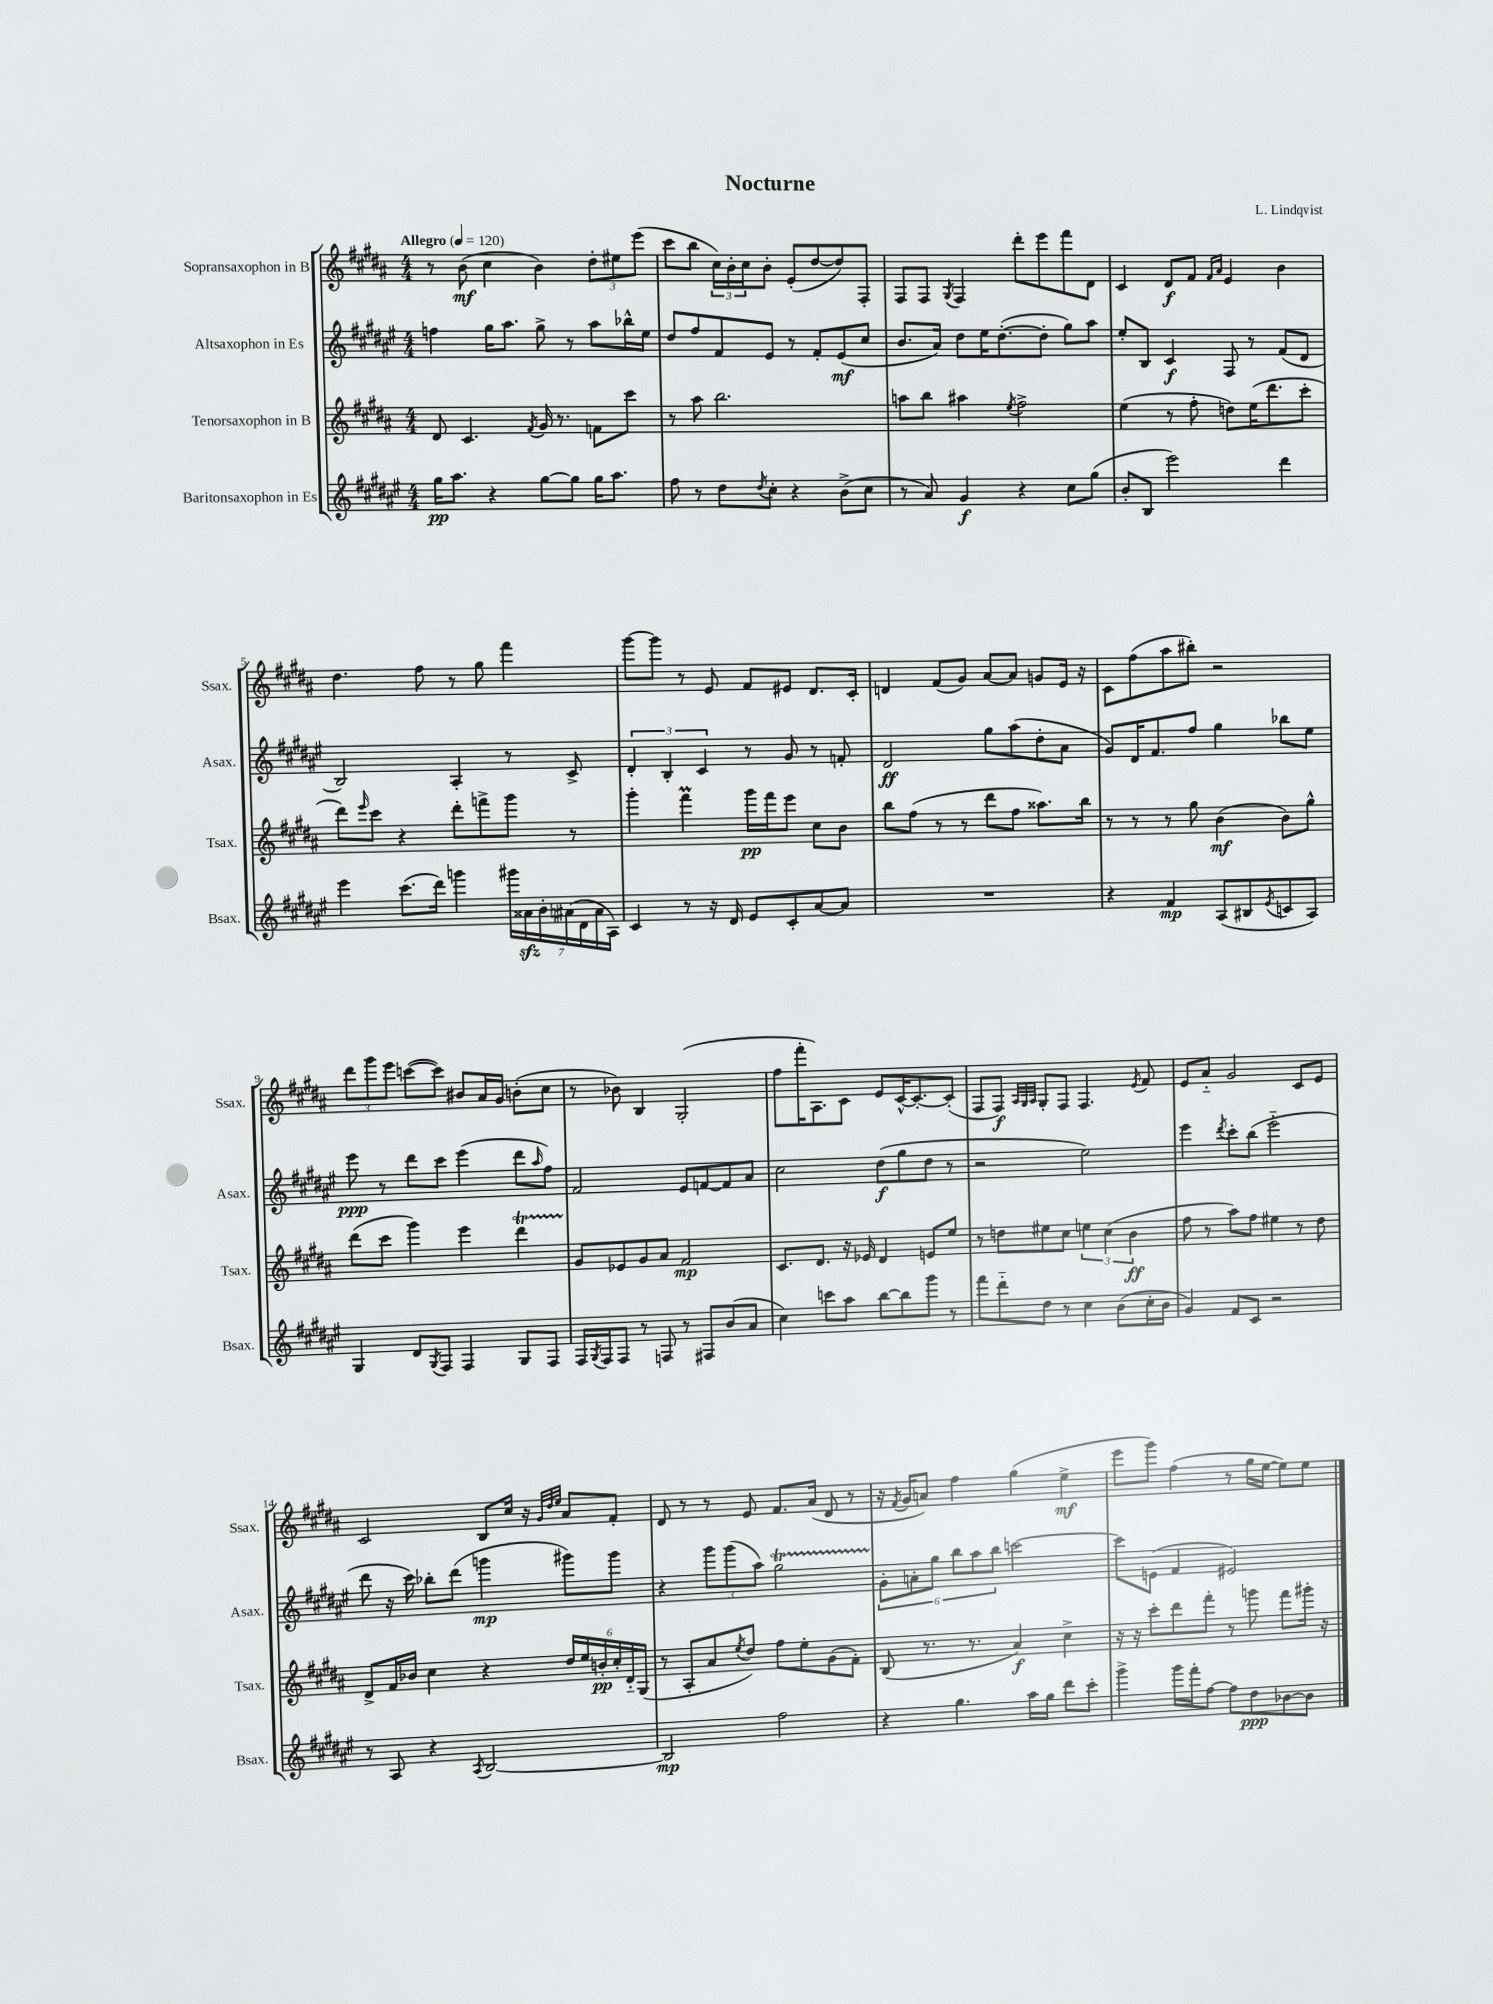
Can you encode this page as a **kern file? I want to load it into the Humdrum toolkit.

**kern	**dynam	**kern	**dynam	**kern	**dynam	**kern	**dynam
*part4	*part4	*part3	*part3	*part2	*part2	*part1	*part1
*staff4	*staff4	*staff3	*staff3	*staff2	*staff2	*staff1	*staff1
*I"Baritonsaxophon in Es	*	*I"Tenorsaxophon in B	*	*I"Altsaxophon in Es	*	*I"Sopransaxophon in B	*
*I'Bsax.	*	*I'Tsax.	*	*I'Asax.	*	*I'Ssax.	*
*clefG2	*	*clefG2	*	*clefG2	*	*clefG2	*
*k[f#c#g#d#a#e#]	*	*k[f#c#g#d#a#]	*	*k[f#c#g#d#a#e#]	*	*k[f#c#g#d#a#]	*
*M4/4	*	*M4/4	*	*M4/4	*	*M4/4	*
*MM120	*	*MM120	*	*MM120	*	*MM120	*
=1	=1	=1	=1	=1	=1	=1	=1
!	!	!	!	!	!	!LO:TX:a:B:t=Allegro	!
16gg#\KL	pp	8d#/	.	4ffn\	.	8r	.
8.aa#\J	.	.	.	.	.	.	.
.	.	4.c#/	.	.	.	(8b\	mf
4r	.	.	.	16gg#\KL	.	4cc#\	.
.	.	.	.	8.aa#\J	.	.	.
.	.	8qf#/	.	.	.	.	.
[8gg#\L	.	16g#/	.	8gg#^\	.	4b\)	.
.	.	8.r	.	.	.	.	.
8gg#\J]	.	.	.	8r	.	.	.
16gg#\KL	.	8fn\L	.	8aa#\L	.	12dd#'\L	.
8.aa#\J	.	.	.	.	.	.	.
.	.	.	.	.	.	12ee#X\	.
.	.	8ccc#\J	.	16bb-X^^\L	.	.	.
.	.	.	.	.	.	(12eee\J	.
.	.	.	.	16ee#\JJ	.	.	.
=2	=2	=2	=2	=2	=2	=2	=2
8ff#\	.	8r	.	8dd#/L	.	8ccc#\L	.
8r	.	8aa#\	.	8ff#/	.	8bb\J	.
8dd#\L	.	2.bb\	.	8f#/	.	24cc#\LL)	.
.	.	.	.	.	.	24b'\	.
.	.	.	.	.	.	24cc#\J	.
8qdd#/	.	.	.	.	.	.	.
8cc#'\J	.	.	.	8e#/J	.	8b'\J	.
4r	.	.	.	8r	.	(8e'/L	.
.	.	.	.	8f#'/L	.	[8dd#/	.
(8b^\L	.	.	.	(8e#/	mf	8dd#/])	.
8cc#\J	.	.	.	8cc#/J	.	8F#'/J	.
=3	=3	=3	=3	=3	=3	=3	=3
8r	.	8aan\L	.	8.b/L	.	8F#/L	.
8a#/)	.	8bb\J	.	.	.	8F#/J	.
.	.	.	.	16a#/Jk)	.	.	.
.	.	.	.	.	.	8qG#/	.
4g#/	f	4aa#X\	.	8dd#\L	.	4F#/	.
.	.	.	.	16ee#\K	.	.	.
.	.	.	.	([8.dd#'\	.	.	.
.	.	8qee/	.	.	.	.	.
4r	.	2ff#^\	.	.	.	8ddd#'\L	.
.	.	.	.	8dd#'\J]	.	8eee\	.
8cc#\L	.	.	.	8gg#\L)	.	8fff#\	.
(8gg#\J	.	.	.	8aa#\J	.	8d#\J	.
=4	=4	=4	=4	=4	=4	=4	=4
8b'/L	.	(4ee\	.	8ee#'/L	.	4c#/	.
8B/J	.	.	.	8B/J	.	.	.
2eee#\)	.	8r	.	4c#/	f	8d#/L	f
.	.	8ff#'\	.	.	.	8f#/J	.
.	.	.	.	.	.	16qqf#/LL	.
.	.	.	.	.	.	16qqa#/JJ	.
.	.	8ddn\L)	.	8F#/	.	4e/	.
.	.	(16ee\K	.	8r	.	.	.
.	.	8.ddd#\	.	.	.	.	.
4ddd#\	.	.	.	(8f#/L	.	4b\	.
.	.	8ccc#'\J	.	8d#/J	.	.	.
!!LO:LB:g=z
=5	=5	=5	=5	=5	=5	=5	=5
4eee#\	.	8ddd#\L)	.	2B/)	.	4.dd#\	.
.	.	16qqeee/	.	.	.	.	.
.	.	8ccc#\J	.	.	.	.	.
(8.ccc#\L	.	4r	.	.	.	.	.
.	.	.	.	.	.	8ff#\	.
16ddd#\Jk)	.	.	.	.	.	.	.
4gggn\	.	8ddd#'\L	.	4A#'/	.	8r	.
.	.	8fffn^\	.	.	.	8gg#\	.
28ggg#X\LL	.	8ggg#\J	.	8r	.	4fff#\	.
28a##Xzz\	.	.	.	.	.	.	.
28b'\	.	.	.	.	.	.	.
(28a#X\	.	.	.	.	.	.	.
.	.	8r	.	8c#^/	.	.	.
28d#\	.	.	.	.	.	.	.
28a#\	.	.	.	.	.	.	.
28A#\JJ)	.	.	.	.	.	.	.
=6	=6	=6	=6	=6	=6	=6	=6
4c#/	.	4ggg#'\	.	6d#'/	.	[8ggg#\L	.
.	.	.	.	.	.	8ggg#\J]	.
.	.	.	.	6B'/	.	.	.
8r	.	4fff#M\	.	.	.	8r	.
.	.	.	.	6c#/	.	.	.
16r	.	.	.	.	.	8e/	.
16d#/	.	.	.	.	.	.	.
8e#/L	.	16ggg#\LL	pp	8r	.	8f#/L	.
.	.	16fff#\J	.	.	.	.	.
8c#'/	.	8eee\J	.	8g#/	.	8e#X/J	.
[8a#/	.	8cc#\L	.	8r	.	8.d#/L	.
8a#/J]	.	8b\J	.	8fn'/	.	.	.
.	.	.	.	.	.	16c#'/Jk	.
=7	=7	=7	=7	=7	=7	=7	=7
1r	.	8bb\L	.	2d#/	ff	4dn/	.
.	.	(8ff#\J	.	.	.	.	.
.	.	8r	.	.	.	(8f#/L	.
.	.	8r	.	.	.	8g#/J)	.
.	.	8ddd#\L	.	8gg#\L	.	[8a#/L	.
.	.	8ff#\J	.	(8aa#\	.	8a#/J]	.
.	.	8.aa##X\L)	.	8dd#'\	.	8gn/L	.
.	.	.	.	8a#\J	.	16e/Jk	.
.	.	16bb\Jk	.	.	.	16r	.
=8	=8	=8	=8	=8	=8	=8	=8
4r	.	8r	.	8g#/L)	.	8c#\L	.
.	.	8r	.	16d#/K	.	(8ff#\	.
.	.	.	.	8.f#/	.	.	.
4f#/	mp	8r	.	.	.	8aa#\	.
.	.	8gg#\	.	8ff#/J	.	8bb#X'\J)	.
(8A#/L	.	(4b\	mf	4gg#\	.	2r	.
8B#X/	.	.	.	.	.	.	.
8qe#/	.	.	.	.	.	.	.
8cn/	.	8b\L)	.	8bb-X\L	.	.	.
8A#/J)	.	8gg#^^\J	.	8ee#\J	.	.	.
!!LO:LB:g=z
=9	=9	=9	=9	=9	=9	=9	=9
4G#/	.	(8ddd#\L	.	8eee#\	ppp	12ddd#\L	.
.	.	.	.	.	.	12ggg#\	.
.	.	8ccc#\J	.	8r	.	.	.
.	.	.	.	.	.	12eee\J	.
8d#/L	.	4ggg#\)	.	8ddd#\L	.	([8cccn\L	.
8qG#/	.	.	.	.	.	.	.
8F#/J	.	.	.	8ccc#\J	.	8ccc\J])	.
4F#/	.	4eee\	.	(4eee#\	.	8b#X/L	.
.	.	.	.	.	.	16a#/L	.
.	.	.	.	.	.	16g#/JJ	.
8G#/L	.	4ddd#t\	.	8ddd#\L	.	(8bn'\L	.
.	.	.	.	16qqaa#/	.	.	.
8F#/J	.	.	.	8ff#\J)	.	8cc#\J	.
=10	=10	=10	=10	=10	=10	=10	=10
16F#/LL	.	8g#/L	.	2f#/	.	8r	.
8qG#/	.	.	.	.	.	.	.
16F#/J	.	.	.	.	.	.	.
8F#/J	.	8e-X/	.	.	.	8b-X\)	.
8r	.	8g#/	.	.	.	4B/	.
8Fn/	.	8a#/J	.	.	.	.	.
8r	.	2f#/	mp	8e#/L	.	(2G#'/	.
8F#X/L	.	.	.	[8fn/	.	.	.
(8b/	.	.	.	8f/]	.	.	.
8a#/J	.	.	.	8a#/J	.	.	.
=11	=11	=11	=11	=11	=11	=11	=11
4cc#\)	.	8.c#/L	.	2cc#\	.	8ff#\L	.
.	.	.	.	.	.	16fff#'\K	.
.	.	8.d#/J	.	.	.	8.A#\)	.
8cccn\L	.	.	.	.	.	.	.
8aa#\J	.	16r	.	.	.	8c#\J	.
.	.	16e-X/	.	.	.	.	.
[8bb\L	.	4d#/	.	(8dd#\L	f	8e/L	.
8bb\]	.	.	.	8gg#\	.	[16c#^^/K	.
.	.	.	.	.	.	8.c#'/_	.
8ggg#\J	.	8en/L	.	8dd#\J	.	.	.
8r	.	8ee/J	.	8r	.	(8c#'/J]	.
=12	=12	=12	=12	=12	=12	=12	=12
8fff#\L	.	8r	.	2r	.	8F#/L	.
8ddd#\	.	8ddn\L	.	.	.	8F#/J)	f
.	.	.	.	.	.	32qqA#/LLL	.
.	.	.	.	.	.	32qqG#/	.
.	.	.	.	.	.	32qqA#/JJJ	.
8dd#\J	.	8ee#X\	.	.	.	8G#'/L	.
8r	.	8cc#\J	.	.	.	8F#/J	.
4cc#\	.	6een\	.	2ee#\)	.	4.F#/	.
.	.	(6cc#\	.	.	.	.	.
(8b\L	.	.	.	.	.	.	.
.	.	6b\	ff	.	.	.	.
.	.	.	.	.	.	8qe/	.
16cc#'\L	.	.	.	.	.	8f#/	.
16b\JJ	.	.	.	.	.	.	.
=13	=13	=13	=13	=13	=13	=13	=13
4g#/)	.	8ff#\	.	4eee#\	.	8e/L	.
.	.	8r	.	.	.	8a#/J	.
.	.	.	.	8qddd#/	.	.	.
8f#/L	.	8aa#\L)	.	8ccc#'\L	.	2g#/	.
8c#/J	.	8ff#\J	.	(8bb\J	.	.	.
2r	.	4ee#X\	.	2eee#\	.	.	.
.	.	8r	.	.	.	8c#/L	.
.	.	8dd#\	.	.	.	8e/J	.
!!LO:LB:g=z
=14	=14	=14	=14	=14	=14	=14	=14
8r	.	8d#^/L	.	8ddd#\	.	2c#/	.
8A#/	.	16f#/L	.	16r	.	.	.
.	.	16b-X/JJ	.	16ccc#\)	.	.	.
4r	.	4cc#\	.	8bb-X'\L	.	.	.
.	.	.	.	(8ddd#\J	.	.	.
8qA#/	.	.	.	.	.	.	.
[2B/	.	4r	.	4gggn\	mp	8B/L	.
.	.	.	.	.	.	16cc#/Jk	.
.	.	.	.	.	.	16r	.
.	.	.	.	.	.	32qqg#/LLL	.
.	.	.	.	.	.	32qqdd#/	.
.	.	.	.	.	.	32qqee/JJJ	.
.	.	24dd#/LL	.	8ggg#X\L)	.	8a#/L	.
.	.	24ee/	.	.	.	.	.
.	.	24bn'/	pp	.	.	.	.
.	.	24cc#'/	.	8ggg#\J	.	8f#'/J	.
.	.	24d#/	.	.	.	.	.
.	.	(24G#/JJ	.	.	.	.	.
=15	=15	=15	=15	=15	=15	=15	=15
2B/]	mp	8r	.	4r	.	8d#/	.
.	.	8A#'/L	.	.	.	8r	.
.	.	8a#/	.	12ggg#\L	.	8r	.
.	.	.	.	(12ggg#\	.	.	.
.	.	8qee/	.	.	.	.	.
.	.	8dd#/J)	.	.	.	8e/	.
.	.	.	.	12aa#\J)	.	.	.
2ff#\	.	8ff#\L	.	2gg#T\	.	8.f#/L	.
.	.	8ee'\	.	.	.	.	.
.	.	.	.	.	.	(16a#/Jk	.
.	.	(8g#\	.	.	.	8d#/	.
.	.	8f#'\J)	.	.	.	8r	.
=16	=16	=16	=16	=16	=16	=16	=16
4r	.	(8B/	.	12g#'\L	.	16r	.
.	.	.	.	.	.	8qf#/	.
.	.	.	.	.	.	16g#/KL	.
.	.	.	.	12an'\	.	.	.
.	.	8.r	.	.	.	8an/J)	.
.	.	.	.	12gg#\J	.	.	.
4.gg#\	.	.	.	12bb\L	.	4ff#\	.
.	.	8.r	.	.	.	.	.
.	.	.	.	12aa#\	.	.	.
.	.	.	.	12bb\J	.	.	.
.	.	4a#/)	f	[2cccn\	.	(4gg#\	.
16aa#\LL	.	.	.	.	.	.	.
16gg#\JJ	.	.	.	.	.	.	.
8ddd#\L	.	4cc#^\	.	.	.	4ee^\	mf
8ccc#'\J	.	.	.	.	.	.	.
=17	=17	=17	=17	=17	=17	=17	=17
4ggg#^\	.	16r	.	8ccc\L]	.	8eee\L	.
.	.	16r	.	.	.	.	.
.	.	8ccc#'\L	.	(8en\J	.	8ggg#\J)	.
16ggg#\LL	.	8ddd#\	.	4f#/	.	(4ff#\	.
16fff#'\J	.	.	.	.	.	.	.
[8ff#\J	.	8fff#'\J	.	.	.	.	.
8ff#\L]	.	8r	.	2e#X/)	.	8r	.
8dd#\	ppp	8gggn\	.	.	.	16gg#\LL	.
.	.	.	.	.	.	[16ee\JJ	.
[8b-X\	.	8fff#\L	.	.	.	8ee\L])	.
8b-\J]	.	16ggg#X'\Jk	.	.	.	8ee\J	.
.	.	16r	.	.	.	.	.
==	==	==	==	==	==	==	==
*-	*-	*-	*-	*-	*-	*-	*-
